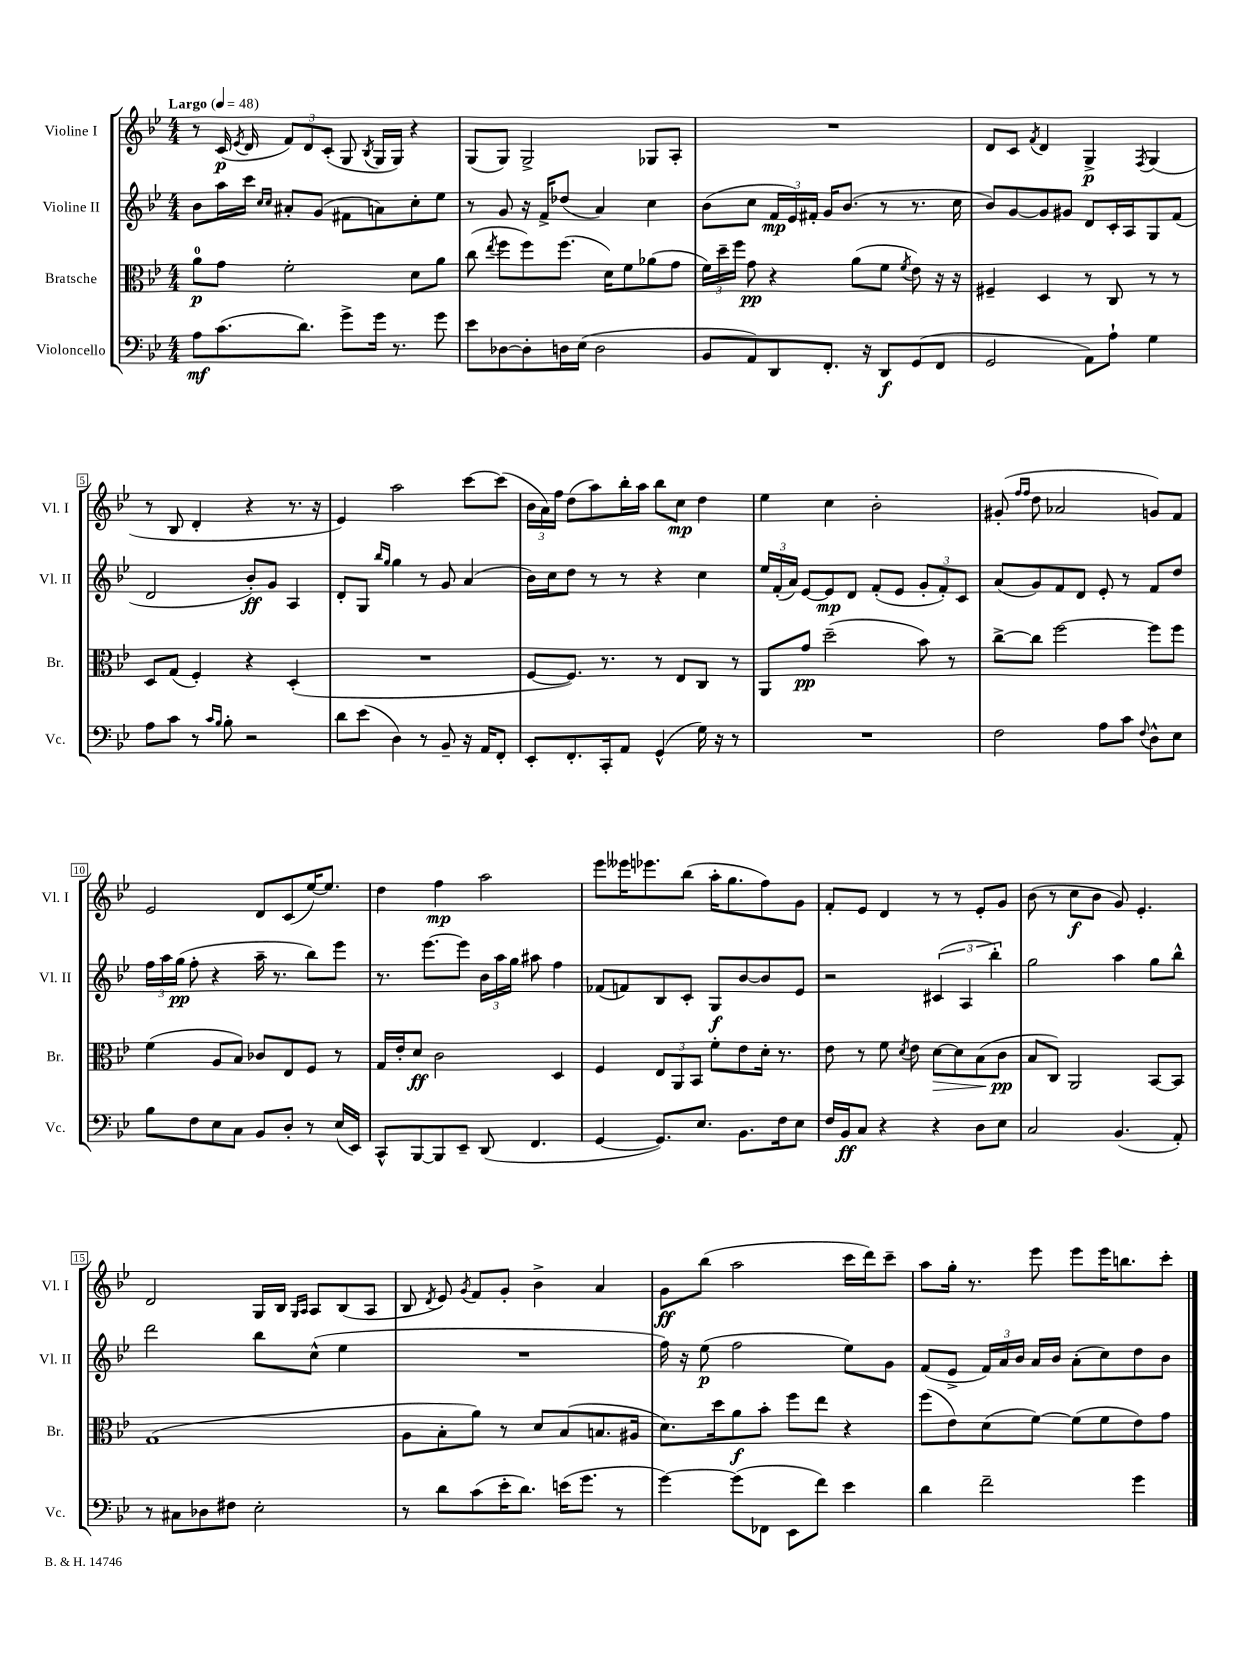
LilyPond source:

<<
\new StaffGroup <<
\new Staff = "s0" \with { instrumentName = "Violine I" shortInstrumentName = "Vl. I" } {
    \clef treble \key bes \major \numericTimeSignature \time 4/4 \tempo "Largo" 4 = 48
    \autoBeamOff r8 c'16\p( \acciaccatura { ees'8 } d'16 \tuplet 3/2 { f'8[) d'8 c'8]-.( } g8 \acciaccatura { bes8 } g16[ g16]) r4 |
    g8[( g8]) g2-> ges8[ a8]-. |
    R1 |
    d'8[ c'8] \acciaccatura { f'8 } d'4 g4->\p \acciaccatura { f8 } g4( |
    r8 bes8 d'4-. r4 r8. r16 |
    ees'4) a''2 c'''8[~ c'''8]( |
    \tuplet 3/2 { bes'16[ a'16) f''16] } d''8[( a''8) bes''16-. a''16] bes''8[ c''8]\mp d''4 |
    ees''4 c''4 bes'2-. |
    gis'8-.( \grace { f''16[ f''16] } d''8 aes'2 g'8[) f'8] |
    ees'2 d'8[ c'8( ees''16~) ees''8.] |
    d''4 f''4\mp a''2 |
    ees'''8[ eeses'''16 ees'''8. bes''8]( a''16[-. g''8. f''8) g'8] |
    f'8[-. ees'8] d'4 r8 r8 ees'8[-. g'8] |
    bes'8( r8 c''8[\f bes'8] g'8) ees'4.-. |
    d'2 g16[ bes16] \grace { g16[ a16] } a8[ bes8( a8] |
    bes8 \acciaccatura { d'8 } ees'8) \acciaccatura { g'8 } f'8[ g'8]-. bes'4-> a'4 |
    g'8[\ff bes''8]( a''2 c'''16[ d'''16) c'''8]-- |
    a''8[ g''16]-. r8. ees'''8 ees'''8[ ees'''16 b''8. c'''8]-. \bar "|." |
}
\new Staff = "s1" \with { instrumentName = "Violine II" shortInstrumentName = "Vl. II" } {
    \clef treble \key bes \major \numericTimeSignature \time 4/4
    \autoBeamOff bes'8[ a''16 c'''16] \grace { c''16[ c''16] } ais'8[-. g'8]( fis'8[ a'8) c''8-. ees''8] |
    r8 g'8 r16 f'16[-> des''8]( a'4) c''4 |
    bes'8[( c''8] \tuplet 3/2 { f'16[\mp ees'16) fis'16]-. } g'16[ bes'8.]( r8 r8. c''16 |
    bes'8[) g'8~ g'8 gis'8] d'8[ c'16-. a16 g8 f'8]( |
    d'2 bes'8[-.\ff) g'8] a4 |
    d'8[-. g8] \grace { bes''16[ g''16] } g''4 r8 g'8 a'4( |
    bes'16[) c''16 d''8] r8 r8 r4 c''4 |
    \tuplet 3/2 { ees''16[ f'16-.( a'16]) } ees'8[~ ees'8\mp d'8] f'8[-.( ees'8] \tuplet 3/2 { g'8[-. f'8-.) c'8] } |
    a'8[( g'8) f'8 d'8] ees'8-. r8 f'8[ d''8] |
    \tuplet 3/2 { f''16[ a''16 g''16]\pp( } f''8-. r4 a''16-- r8. bes''8[) ees'''8] |
    r8. ees'''8.[~ ees'''8] \tuplet 3/2 { bes'16[ a''16 g''16] } ais''8 f''4 |
    fes'8[( f'8) bes8 c'8]-. g8[\f bes'8~ bes'8 ees'8] |
    r2 \tuplet 3/2 { cis'4( a4 bes''4-.) } |
    g''2 a''4 g''8[ bes''8]-^ |
    d'''2 bes''8[ c''8]-^( ees''4 |
    R1 |
    f''16) r16 ees''8\p( f''2 ees''8[) g'8] |
    f'8[( ees'8]-> \tuplet 3/2 { f'16[) a'16 bes'16] } a'16[ bes'16] a'8[-.( c''8) d''8 bes'8] \bar "|." |
}
\new Staff = "s2" \with { instrumentName = "Bratsche" shortInstrumentName = "Br." } {
    \clef alto \key bes \major \numericTimeSignature \time 4/4
    \autoBeamOff a'8[-0\p g'8] f'2-. d'8[ a'8] |
    c''8( \acciaccatura { ees''8 } f''8[ f''8) f''8.]( d'16[) f'8 aes'8( g'8] |
    \tuplet 3/2 { f'16[) d''16-- f''16] } g'8\pp r4 a'8[( f'8] \acciaccatura { f'8 } ees'8) r16 r16 |
    fis4-- d4 r8 c8 r8 r8 |
    d8[ g8]( f4-.) r4 d4-.( |
    R1 |
    f8[~ f8.]) r8. r8 ees8[ c8] r8 |
    a,8[ g'8]\pp d''2--( bes'8) r8 |
    c''8[~-> c''8] f''2~ f''8[ f''8] |
    f'4( a8[ bes8]) ces'8[ ees8 f8] r8 |
    g16[ ees'16-. d'8]\ff c'2 d4 |
    f4 \tuplet 3/2 { ees8[ a,8 bes,8] } f'8[-. ees'8 d'16]-. r8. |
    ees'8 r8 f'8 \acciaccatura { d'8 } ees'8 d'8[~\> d'8 bes8( c'8]\pp\! |
    bes8[ c8]) a,2 bes,8[~ bes,8] |
    g1( |
    a8[ bes8-. a'8]) r8 d'8[ bes8( b8. ais16] |
    d'8.[) d''16 a'8\f bes'8]-. f''8[ ees''8] r4 |
    f''8[( ees'8) d'8( f'8]~) f'8[( f'8 ees'8) g'8] \bar "|." |
}
\new Staff = "s3" \with { instrumentName = "Violoncello" shortInstrumentName = "Vc." } {
    \clef bass \key bes \major \numericTimeSignature \time 4/4
    \autoBeamOff a8[\mf c'8.( d'8.]) g'8[-> g'16] r8. g'8 |
    ees'8[ des8~ des8-. d16 ees16]( d2 |
    bes,8[ a,8) d,8 f,8.]-. r16 d,8[\f g,8( f,8] |
    g,2 a,8[) a8]-! g4 |
    a8[ c'8] r8 \grace { c'16[ bes16] } bes8-. r2 |
    d'8[ ees'8]( d4) r8 bes,8-- r16 a,16[ f,8]-. |
    ees,8[-. f,8.-. c,16-. a,8] g,4-^( g16) r16 r8 |
    R1 |
    f2 a8[ c'8] \appoggiatura { f8 } d8[-^ ees8] |
    bes8[ f8 ees8 c8] bes,8[ d8]-. r8 ees16[( ees,16]) |
    c,8[-^ bes,,8~ bes,,8 ees,8]-- d,8( f,4. |
    g,4~ g,8.[) ees8.] bes,8.[ f16 ees8] |
    f16[ bes,16\ff c8] r4 r4 d8[ ees8] |
    c2 bes,4.( a,8-.) |
    r8 cis8[ des8 fis8] ees2-. |
    r8 d'8[ c'8( ees'16-. d'8.]) e'16[( g'8.] r8 |
    g'4~) g'8[( fes,8] ees,8[ f'8]) ees'4 |
    d'4 f'2-- g'4 \bar "|." |
}
>>
>>
\layout { \context { \Score \override BarNumber.stencil = #(make-stencil-boxer 0.1 0.3 ly:text-interface::print) } }
